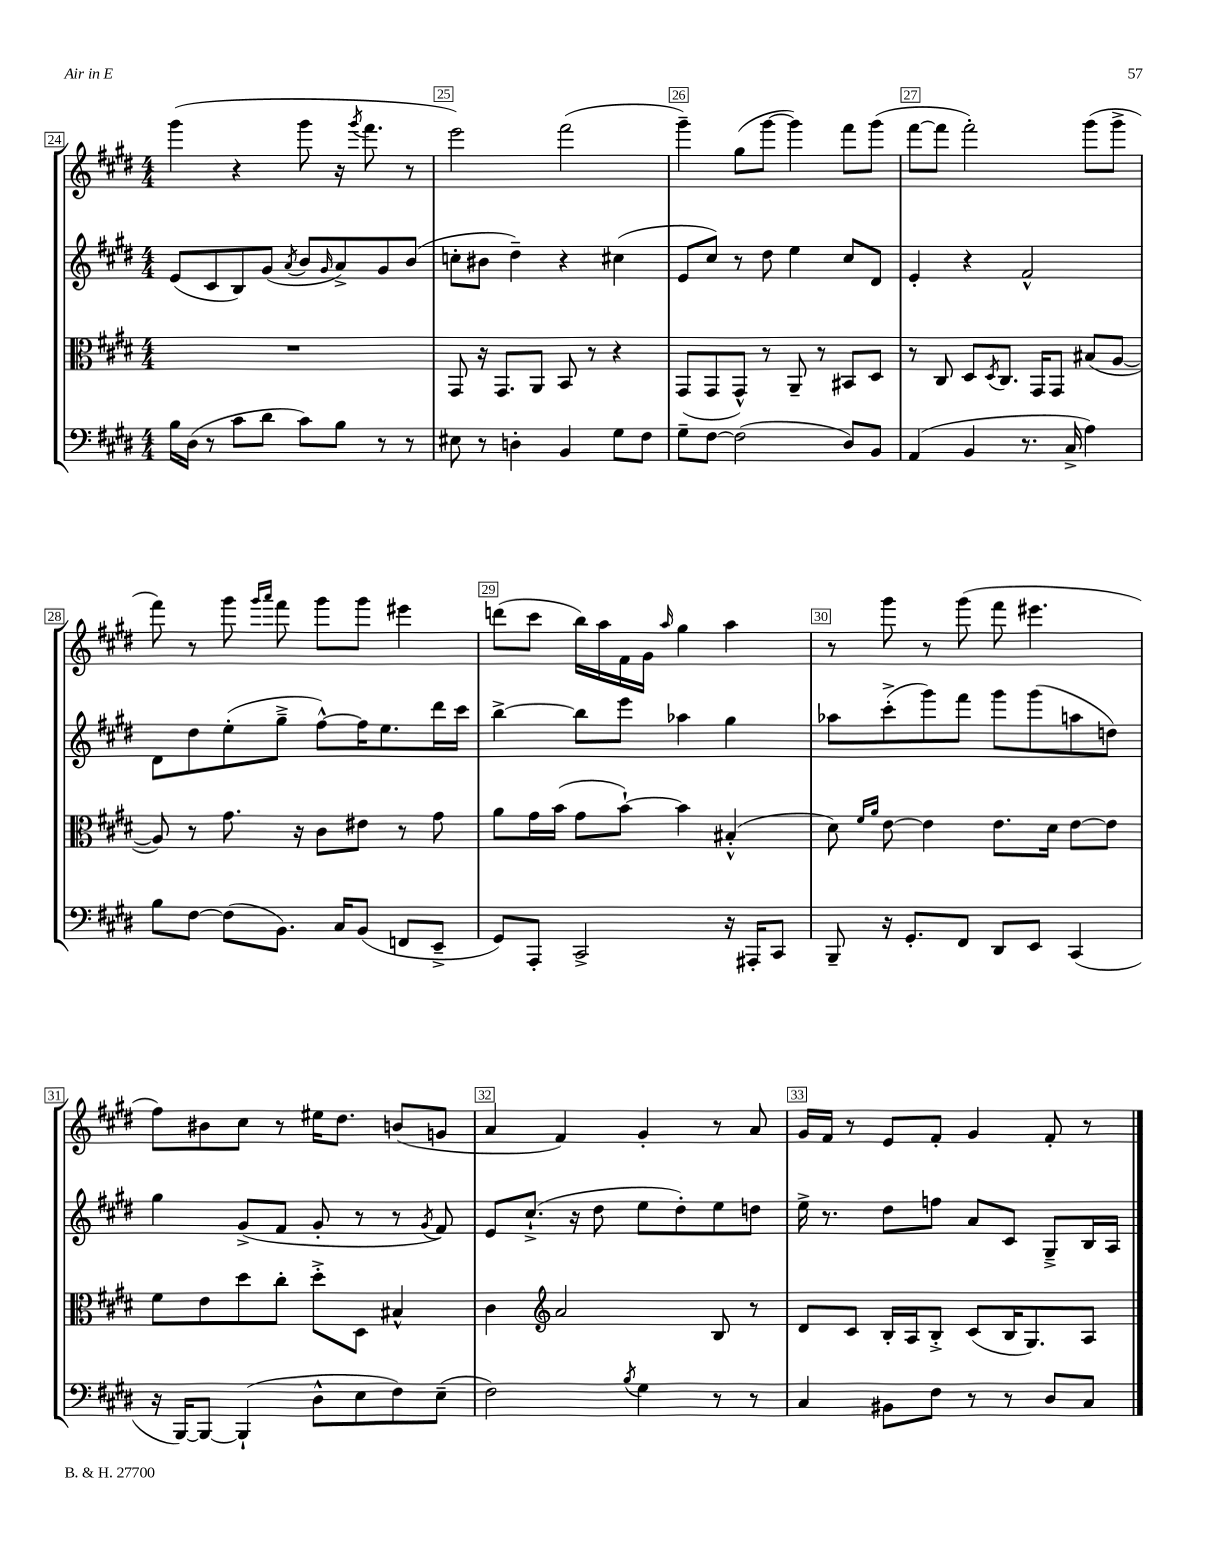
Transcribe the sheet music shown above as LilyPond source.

<<
\new StaffGroup <<
\new Staff = "s0" {
    \clef treble \key e \major \numericTimeSignature \time 4/4
    gis'''4( r4 gis'''8 r16 \acciaccatura { gis'''8 } fis'''8. r8 |
    e'''2) fis'''2( |
    gis'''4--) gis''8( gis'''8~ gis'''4) fis'''8 gis'''8( |
    fis'''8~ fis'''8 fis'''2-.) gis'''8( gis'''8-> |
    fis'''8) r8 gis'''8 \grace { gis'''16 a'''16 } fis'''8 gis'''8 gis'''8 eis'''4 |
    d'''8( cis'''8 b''16) a''16 fis'16 gis'16 \grace { a''16 } gis''4 a''4 |
    r8 gis'''8 r8 gis'''8( fis'''8 eis'''4. |
    fis''8) bis'8 cis''8 r8 eis''16 dis''8. b'8( g'8 |
    a'4 fis'4) gis'4-. r8 a'8 |
    gis'16 fis'16 r8 e'8 fis'8-. gis'4 fis'8-. r8 \bar "|." |
}
\new Staff = "s1" {
    \clef treble \key e \major \numericTimeSignature \time 4/4
    e'8( cis'8 b8) gis'8( \acciaccatura { a'8 } b'8 \grace { gis'16 } a'8->) gis'8 b'8( |
    c''8-. bis'8 dis''4--) r4 cis''4( |
    e'8 cis''8) r8 dis''8 e''4 cis''8 dis'8 |
    e'4-. r4 fis'2-^ |
    dis'8 dis''8 e''8-.( gis''8---> fis''8~-^) fis''16 e''8. dis'''16 cis'''16 |
    b''4~-> b''8 e'''8 aes''4 gis''4 |
    aes''8 cis'''8-.->( gis'''8) fis'''8 gis'''8 gis'''8( a''8 d''8) |
    gis''4 gis'8->( fis'8 gis'8-. r8 r8 \acciaccatura { gis'8 } fis'8) |
    e'8 cis''8.-!->( r16 dis''8 e''8 dis''8-.) e''8 d''8 |
    e''16-> r8. dis''8 f''8 a'8 cis'8 gis8---> b16 a16 \bar "|." |
}
\new Staff = "s2" {
    \clef alto \key e \major \numericTimeSignature \time 4/4
    R1 |
    gis,8 r16 gis,8. a,8 b,8 r8 r4 |
    gis,8( gis,8 gis,8-^) r8 a,8-- r8 bis,8 dis8 |
    r8 cis8 dis8 \acciaccatura { dis8 } cis8. gis,16 gis,8 bis8( a8~ |
    a8) r8 gis'8. r16 cis'8 eis'8 r8 gis'8 |
    a'8 gis'16 b'16( gis'8 b'8~-!) b'4 bis4-.-^( |
    dis'8) \grace { fis'16 a'16 } e'8~ e'4 e'8. dis'16 e'8~ e'8 |
    fis'8 e'8 dis''8 cis''8-. dis''8-.-> dis8 bis4-^ |
    cis'4 \clef treble a'2 b8 r8 |
    dis'8 cis'8 b16-. a16 b8-.-> cis'8( b16 gis8.) a8 \bar "|." |
}
\new Staff = "s3" {
    \clef bass \key e \major \numericTimeSignature \time 4/4
    b16 dis16( r8 cis'8 dis'8 cis'8) b8 r8 r8 |
    eis8 r8 d4-. b,4 gis8 fis8 |
    gis8-- fis8~ fis2( dis8) b,8 |
    a,4( b,4 r8. cis16-> a4) |
    b8 fis8~ fis8( b,8.) cis16 b,8( f,8 e,8---> |
    gis,8) a,,8-. cis,2-> r16 ais,,16-. cis,8 |
    b,,8-- r16 gis,8.-. fis,8 dis,8 e,8 cis,4( |
    r16 b,,16~) b,,8~ b,,4-!( dis8-^ e8 fis8) e8--( |
    fis2) \acciaccatura { b8 } gis4 r8 r8 |
    cis4 bis,8 fis8 r8 r8 dis8 cis8 \bar "|." |
}
>>
>>
\layout { \context { \Score currentBarNumber = #24 \override BarNumber.break-visibility = ##(#f #t #t) barNumberVisibility = #all-bar-numbers-visible \override BarNumber.stencil = #(make-stencil-boxer 0.1 0.3 ly:text-interface::print) } }
